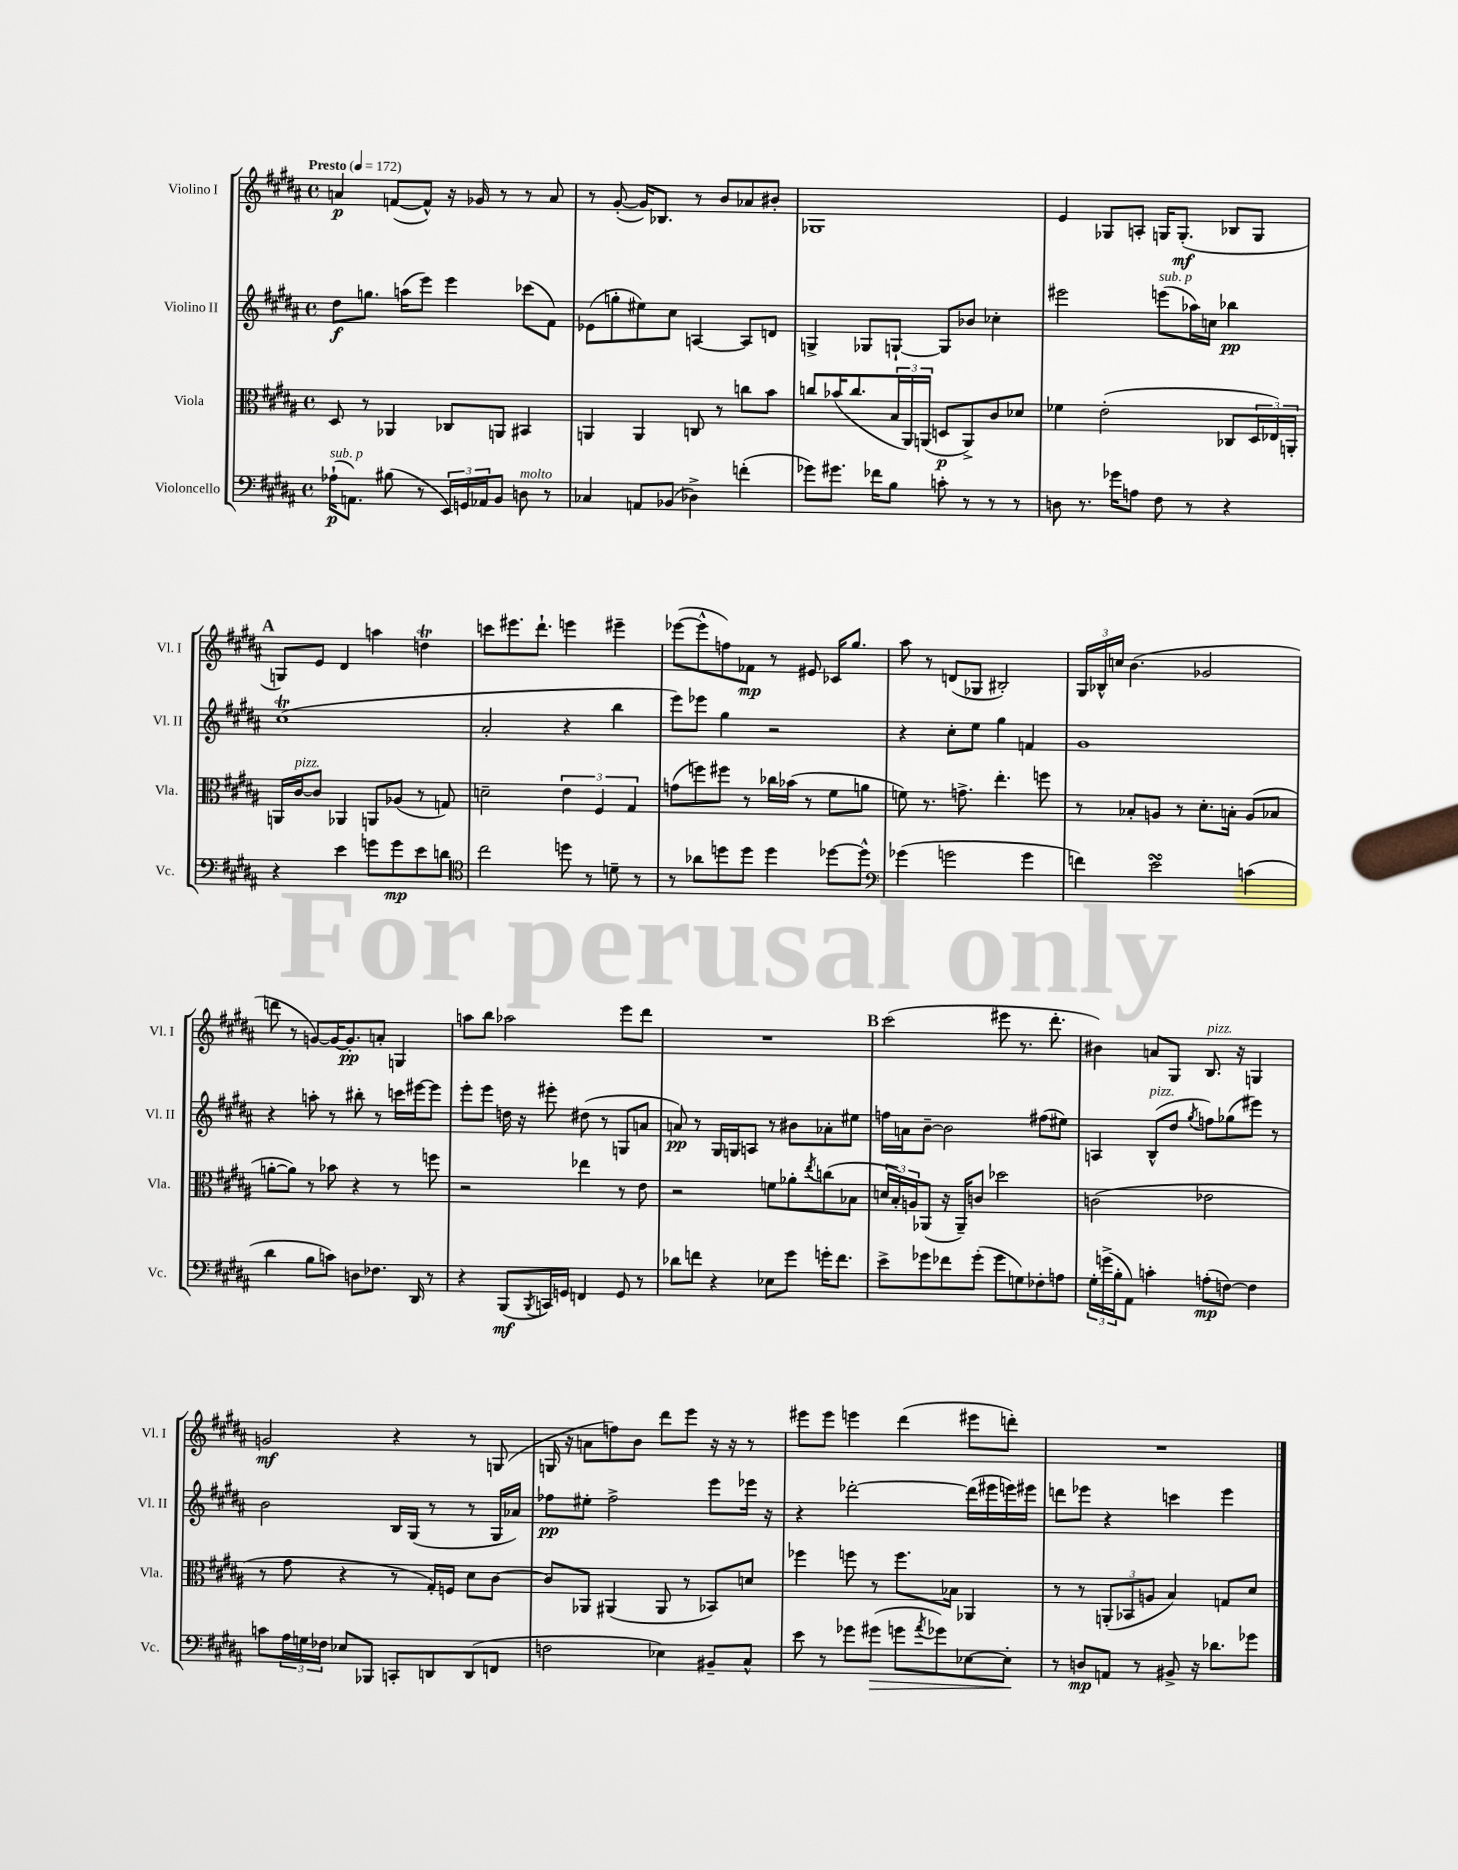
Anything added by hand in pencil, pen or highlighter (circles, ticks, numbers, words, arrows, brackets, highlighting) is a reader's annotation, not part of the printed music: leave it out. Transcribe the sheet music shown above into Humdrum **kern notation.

**kern	**dynam	**kern	**dynam	**kern	**dynam	**kern	**dynam
*part4	*part4	*part3	*part3	*part2	*part2	*part1	*part1
*staff4	*staff4	*staff3	*staff3	*staff2	*staff2	*staff1	*staff1
*I"Violoncello	*	*I"Viola	*	*I"Violino II	*	*I"Violino I	*
*I'Vc.	*	*I'Vla.	*	*I'Vl. II	*	*I'Vl. I	*
*clefF4	*	*clefC3	*	*clefG2	*	*clefG2	*
*k[f#c#g#d#a#]	*	*k[f#c#g#d#a#]	*	*k[f#c#g#d#a#]	*	*k[f#c#g#d#a#]	*
*M4/4	*	*M4/4	*	*M4/4	*	*M4/4	*
*met(c)	*	*met(c)	*	*met(c)	*	*met(c)	*
*MM172	*	*MM172	*	*MM172	*	*MM172	*
=1	=1	=1	=1	=1	=1	=1	=1
!	!	!	!	!	!	!LO:TX:a:B:t=Presto	!
!LO:TX:a:i:t=sub. p	!	!	!	!	!	!	!
(16A-X`\KL	p	8D#/	.	8dd#\L	f	4an/	p
8.AAn\J)	.	.	.	.	.	.	.
.	.	8r	.	8.ggn\J	.	.	.
(8B#X\	.	4AA-X/	.	.	.	([8fn/L	.
.	.	.	.	(16aan\KL	.	.	.
8r	.	.	.	8eee\J)	.	8f^^/J])	.
24EE/LL)	.	8C-X/L	.	4eee\	.	16r	.
24GGn/	.	.	.	.	.	.	.
.	.	.	.	.	.	16g-X/	.
24AA-X/J	.	.	.	.	.	.	.
8BB/J	.	8AAn/J	.	.	.	8r	.
!LO:TX:a:i:t=molto	!	!	!	!	!	!	!
8Dn\	.	4BB#X/	.	(8ccc-X\L	.	8r	.
8r	.	.	.	8f#\J)	.	8a/	.
=2	=2	=2	=2	=2	=2	=2	=2
4C-X/	.	4AAn/	.	(8e-X\L	.	8r	.
.	.	.	.	8ggn'\	.	([8g#'/	.
8AAn/L	.	4AA/	.	8ee#X\)	.	16g#/KL])	.
.	.	.	.	.	.	8.B-X/J	.
(8BB-X/J	.	.	.	8cc#\J	.	.	.
4D-X^\)	.	8Cn/	.	[4An/	.	8r	.
.	.	8r	.	.	.	8b/L	.
(4fn'\	.	8ccn\L	.	8A/L]	.	8a-X/	.
.	.	8b\J	.	8dn/J	.	8b#X'/J	.
=3	=3	=3	=3	=3	=3	=3	=3
8g-X\L)	.	8ccn/L	.	4Gn^/	.	1G-X	.
8.g#X\J	.	(16b-X/K	.	.	.	.	.
.	.	8.cc/	.	.	.	.	.
.	.	.	.	8G-X/L	.	.	.
16f-X\KL	.	.	.	.	.	.	.
8B\J	.	24B/L	.	[8Gn`/J	.	.	.
.	.	24AA#/)	.	.	.	.	.
.	.	(24AAn/JJ	.	.	.	.	.
8cn'\	.	8Dn/L	p	8G/L]	.	.	.
8r	.	8AA^/)	.	8b-X/J	.	.	.
8r	.	8c#/	.	4cc-X'\	.	.	.
8r	.	8d-X/J	.	.	.	.	.
=4	=4	=4	=4	=4	=4	=4	=4
8Dn\	.	4f-X\	.	2eee#X\	.	4e/	.
8.r	.	.	.	.	.	.	.
.	.	(2e'\	.	.	.	8G-X/L	.
16g-X\KL	.	.	.	.	.	.	.
8An\J	.	.	.	.	.	8An'/J	.
!	!	!	!	!LO:TX:a:i:t=sub. p	!	!	!
8F#\	.	.	.	(8eeen\L	.	16Gn/KL	.
.	.	.	.	.	.	(8.G'/J	mf
8r	.	.	.	16aa-X\L)	.	.	.
.	.	.	.	16ccn\JJ	.	.	.
4r	.	8C-X/L	.	4bb-X\	pp	8B-X/L	.
.	.	24D#/L	.	.	.	8G/J	.
.	.	24E-X/)	.	.	.	.	.
.	.	24AAn'/JJ	.	.	.	.	.
!!LO:LB:g=z
!!LO:REH:place=s1:t=A
=5	=5	=5	=5	=5	=5	=5	=5
4r	.	16AAn/LL	.	(1cc#T	.	8Gn/L)	.
!	!	!LO:TX:a:i:t=pizz.	!	!	!	!	!
.	.	[16c#/J	.	.	.	.	.
.	.	8c#/J]	.	.	.	8e/J	.
4e\	.	4AA-X/	.	.	.	4d#/	.
8gn\L	.	8AAn/L	.	.	.	4aan\	.
8g\	mp	(8A-X/J	.	.	.	.	.
8e\	.	8r	.	.	.	4ddnT\	.
8dn\J	.	8Gn/)	.	.	.	.	.
=6	=6	=6	=6	=6	=6	=6	=6
*clefC4	*	*	*	*	*	*	*
2cc#\	.	2dn~\	.	2a#'/	.	8cccn\L	.
.	.	.	.	.	.	8.eee#X\	.
.	.	.	.	.	.	8.ddd#`\J	.
8ddn\	.	6e\	.	4r	.	4eeen\	.
8r	.	.	.	.	.	.	.
.	.	6F#/	.	.	.	.	.
8dn~\	.	.	.	4bb\	.	4eee#X~\	.
.	.	6G#/	.	.	.	.	.
8r	.	.	.	.	.	.	.
=7	=7	=7	=7	=7	=7	=7	=7
8r	.	(8gn\L	.	8eee\L)	.	([8eee-X\L	.
8a-X\L	.	8ffn\)	.	8eee-X\J	.	8eee-^^\]	.
8ddn\	.	8ff#X\J	.	4gg#\	.	8ffn\)	.
8dd\J	.	8r	.	.	.	8f-X\J	mp
4dd\	.	16cc-X\LL	.	2r	.	8r	.
.	.	(16b-X\JJ	.	.	.	.	.
.	.	8r	.	.	.	8e#X/	.
[8dd-X\L	.	8f#\L	.	.	.	16c-X/KL	.
.	.	.	.	.	.	8.gg#/J	.
8dd-^^\J]	.	8an\J	.	.	.	.	.
=8	=8	=8	=8	=8	=8	=8	=8
*clefF4	*	*	*	*	*	*	*
(4g-X\	.	8fn\)	.	4r	.	8aa#\	.
.	.	8.r	.	.	.	8r	.
2gn\	.	.	.	8cc#'\L	.	(8dn/L	.
.	.	8.gn^\	.	.	.	.	.
.	.	.	.	8ee\J	.	8G-X/J	.
.	.	4.ee'\	.	4gg#\	.	2B#X'/)	.
4g\	.	.	.	4fn/	.	.	.
.	.	8ffn\	.	.	.	.	.
=9	=9	=9	=9	=9	=9	=9	=9
4fn\)	.	8r	.	1g#	.	24G#/LL	.
.	.	.	.	.	.	24B-X^^/	.
.	.	.	.	.	.	24ccn/JJ	.
.	.	8B-X'/L	.	.	.	(4.b\	.
2esSSs\	.	8An/J	.	.	.	.	.
.	.	8r	.	.	.	.	.
.	.	8.d#'\L	.	.	.	2g-X/	.
.	.	16Bn'\Jk	.	.	.	.	.
(4cn\	.	(8A/L	.	.	.	.	.
.	.	8B-X/J	.	.	.	.	.
!!LO:LB:g=z
=10	=10	=10	=10	=10	=10	=10	=10
4d#\	.	[8an'\L	.	4r	.	8dddn\	.
.	.	8a\J])	.	.	.	8r	.
8B\L	.	8r	.	8aan'\	.	[8gn/L)	.
8cn\J)	.	8b-X\	.	8r	.	16g/K_	.
.	.	.	.	.	.	8.g'/]	pp
8Dn\L	.	4r	.	8bb#X'\	.	.	.
8.F-X\J	.	.	.	8r	.	8an'/J	.
.	.	8r	.	16cccn\LL	.	4Gn/	.
16DD#/	.	.	.	[16eee#X\J	.	.	.
8r	.	8ffn\	.	8eee#\J]	.	.	.
=11	=11	=11	=11	=11	=11	=11	=11
4r	.	2r	.	8eee'\L	.	8aan\L	.
.	.	.	.	8eee\J	.	8bb\J	.
(8BBB/L	mf	.	.	16ddn\	.	2aa-X\	.
.	.	.	.	16r	.	.	.
8qBBB/	.	.	.	.	.	.	.
16CCn/L)	.	.	.	8eee#X'\	.	.	.
16GGn/JJ	.	.	.	.	.	.	.
4FFn/	.	4ee-X\	.	(8dd#X\	.	.	.
.	.	.	.	8r	.	.	.
8GG/	.	8r	.	8Gn/L	.	8eee\L	.
8r	.	8e\	.	8an/J	.	8ddd#\J	.
=12	=12	=12	=12	=12	=12	=12	=12
8d-X\L	.	2r	.	8an/)	pp	1r	.
8fn\J	.	.	.	8r	.	.	.
4r	.	.	.	16G#/LL	.	.	.
.	.	.	.	16Gn/J	.	.	.
.	.	.	.	8An/J	.	.	.
8E-X\L	.	8fn\L	.	8r	.	.	.
8g#\J	.	8a-X'\	.	8b#X\L	.	.	.
.	.	8qee/	.	.	.	.	.
16gn'\KL	.	(8ccn\	.	8a-X'\	.	.	.
8.f\J	.	.	.	.	.	.	.
.	.	8B-X\J	.	8ee#X\J	.	.	.
!!LO:REH:place=s1:t=B
=13	=13	=13	=13	=13	=13	=13	=13
8e^\L	.	24dn/LL	.	16ffn\LL	.	(2ccc#\	.
.	.	24B'/)	.	.	.	.	.
.	.	.	.	16an\J	.	.	.
.	.	24An/J	.	.	.	.	.
8g-X\	.	(8AA-X/J	.	[8b~\J	.	.	.
8f-X\	.	16r	.	2b\]	.	.	.
.	.	16AA-~/KL)	.	.	.	.	.
(8g-'\J	.	8cn/J	.	.	.	.	.
8g-\L	.	2dd-X\	.	.	.	8eee#X\	.
8Gn\)	.	.	.	.	.	8.r	.
8F-X'\	.	.	.	(8ff#X\L	.	.	.
.	.	.	.	.	.	8.ddd#'\	.
8An\J	.	.	.	8ee#X\J)	.	.	.
=14	=14	=14	=14	=14	=14	=14	=14
24G#'\LL	.	(2cn\	.	4An/	.	4b#X\)	.
(24gn^\	.	.	.	.	.	.	.
24B'\J	.	.	.	.	.	.	.
8AA#\J)	.	.	.	.	.	.	.
!	!	!	!	!LO:TX:a:i:t=pizz.	!	!	!
4cn'\	.	.	.	(8B^^/L	.	8an/L	.
.	.	.	.	8dd#/J	.	8G#/J	.
.	.	.	.	8qgg#/	.	.	.
!	!	!	!	!	!	!LO:TX:a:i:t=pizz.	!
(8An'\L	mp	2e-X\	.	8ffn\L)	.	8.B/	.
[8Fn\J)	.	.	.	(8gg-X\	.	.	.
.	.	.	.	.	.	16r	.
4F\]	.	.	.	8eee#X\J)	.	4Gn/	.
.	.	.	.	8r	.	.	.
!!LO:LB:g=z
=15	=15	=15	=15	=15	=15	=15	=15
8cn\L	.	8r	.	2b\	.	2gn/	mf
24A#\L	.	8g#\	.	.	.	.	.
24Gn\	.	.	.	.	.	.	.
24F-X\JJ	.	.	.	.	.	.	.
8E-X/L	.	4r	.	.	.	.	.
8BBB-X/J	.	.	.	.	.	.	.
8CCn'/L	.	8r	.	16B/LL	.	4r	.
.	.	.	.	(16G#/JJ	.	.	.
8DDn/	.	16G#'/LL)	.	8r	.	.	.
.	.	16Fn/JJ	.	.	.	.	.
(8DD/	.	8d#\L	.	8r	.	8r	.
8FFn/J	.	[8c#\J	.	16G#/LL	.	(8Gn/	.
.	.	.	.	16a-X/JJ)	.	.	.
=16	=16	=16	=16	=16	=16	=16	=16
2Fn\	.	8c#/L]	.	8ff-X\L	pp	16Gn/	.
.	.	.	.	.	.	16r	.
.	.	8AA-X/J	.	8ee#X'\J	.	8an\L	.
.	.	(4AA#X/	.	2ff-^\	.	8ffn\)	.
.	.	.	.	.	.	8b\J	.
4E-X\)	.	8AA#/	.	.	.	8ddd#\L	.
.	.	8r	.	.	.	8eee\J	.
8BB#X~/L	.	8BB-X/L)	.	8eee\L	.	16r	.
.	.	.	.	.	.	16r	.
8C#^^/J	.	8dn/J	.	16eee-X\Jk	.	8r	.
.	.	.	.	16r	.	.	.
=17	=17	=17	=17	=17	=17	=17	=17
8e\	.	4ff-X\	.	4r	.	8eee#X\L	.
8r	.	.	.	.	.	8eee#\J	.
8g-X\L	.	8ffn\	.	[2ddd-X'\	.	4eeen\	.
!	!LO:HP:b	!	!	!	!	!	!
(8g#X\J	>	8r	.	.	.	.	.
8gn\L	.	8.ff\L	.	.	.	(4ddd#\	.
8qa#/	.	.	.	.	.	.	.
8g-X\)	.	.	.	.	.	.	.
.	.	16B-X\Jk	.	.	.	.	.
[8E-X\	.	4AA-X/	.	(16ddd-\LL]	.	8eee#X\L	.
.	.	.	.	16eee#X\	.	.	.
8E-'\J]	.	.	.	16eeen\)	.	8dddn'\J)	.
.	.	.	.	16eee#X\JJ	.	.	.
.	]	.	.	.	.	.	.
=18	=18	=18	=18	=18	=18	=18	=18
8r	.	8r	.	8dddn\L	.	1r	.
8Dn/L	mp	8r	.	8eee-X\J	.	.	.
8AAn/J	.	(12AAn'/L	.	4r	.	.	.
.	.	12BB-X/	.	.	.	.	.
8r	.	.	.	.	.	.	.
.	.	12An/J	.	.	.	.	.
8BB#X^/	.	4B/)	.	4cccn\	.	.	.
16r	.	.	.	.	.	.	.
8.d-X\L	.	.	.	.	.	.	.
.	.	8Gn/L	.	4eee-\	.	.	.
8g-X\J	.	8d#/J	.	.	.	.	.
==	==	==	==	==	==	==	==
*-	*-	*-	*-	*-	*-	*-	*-
